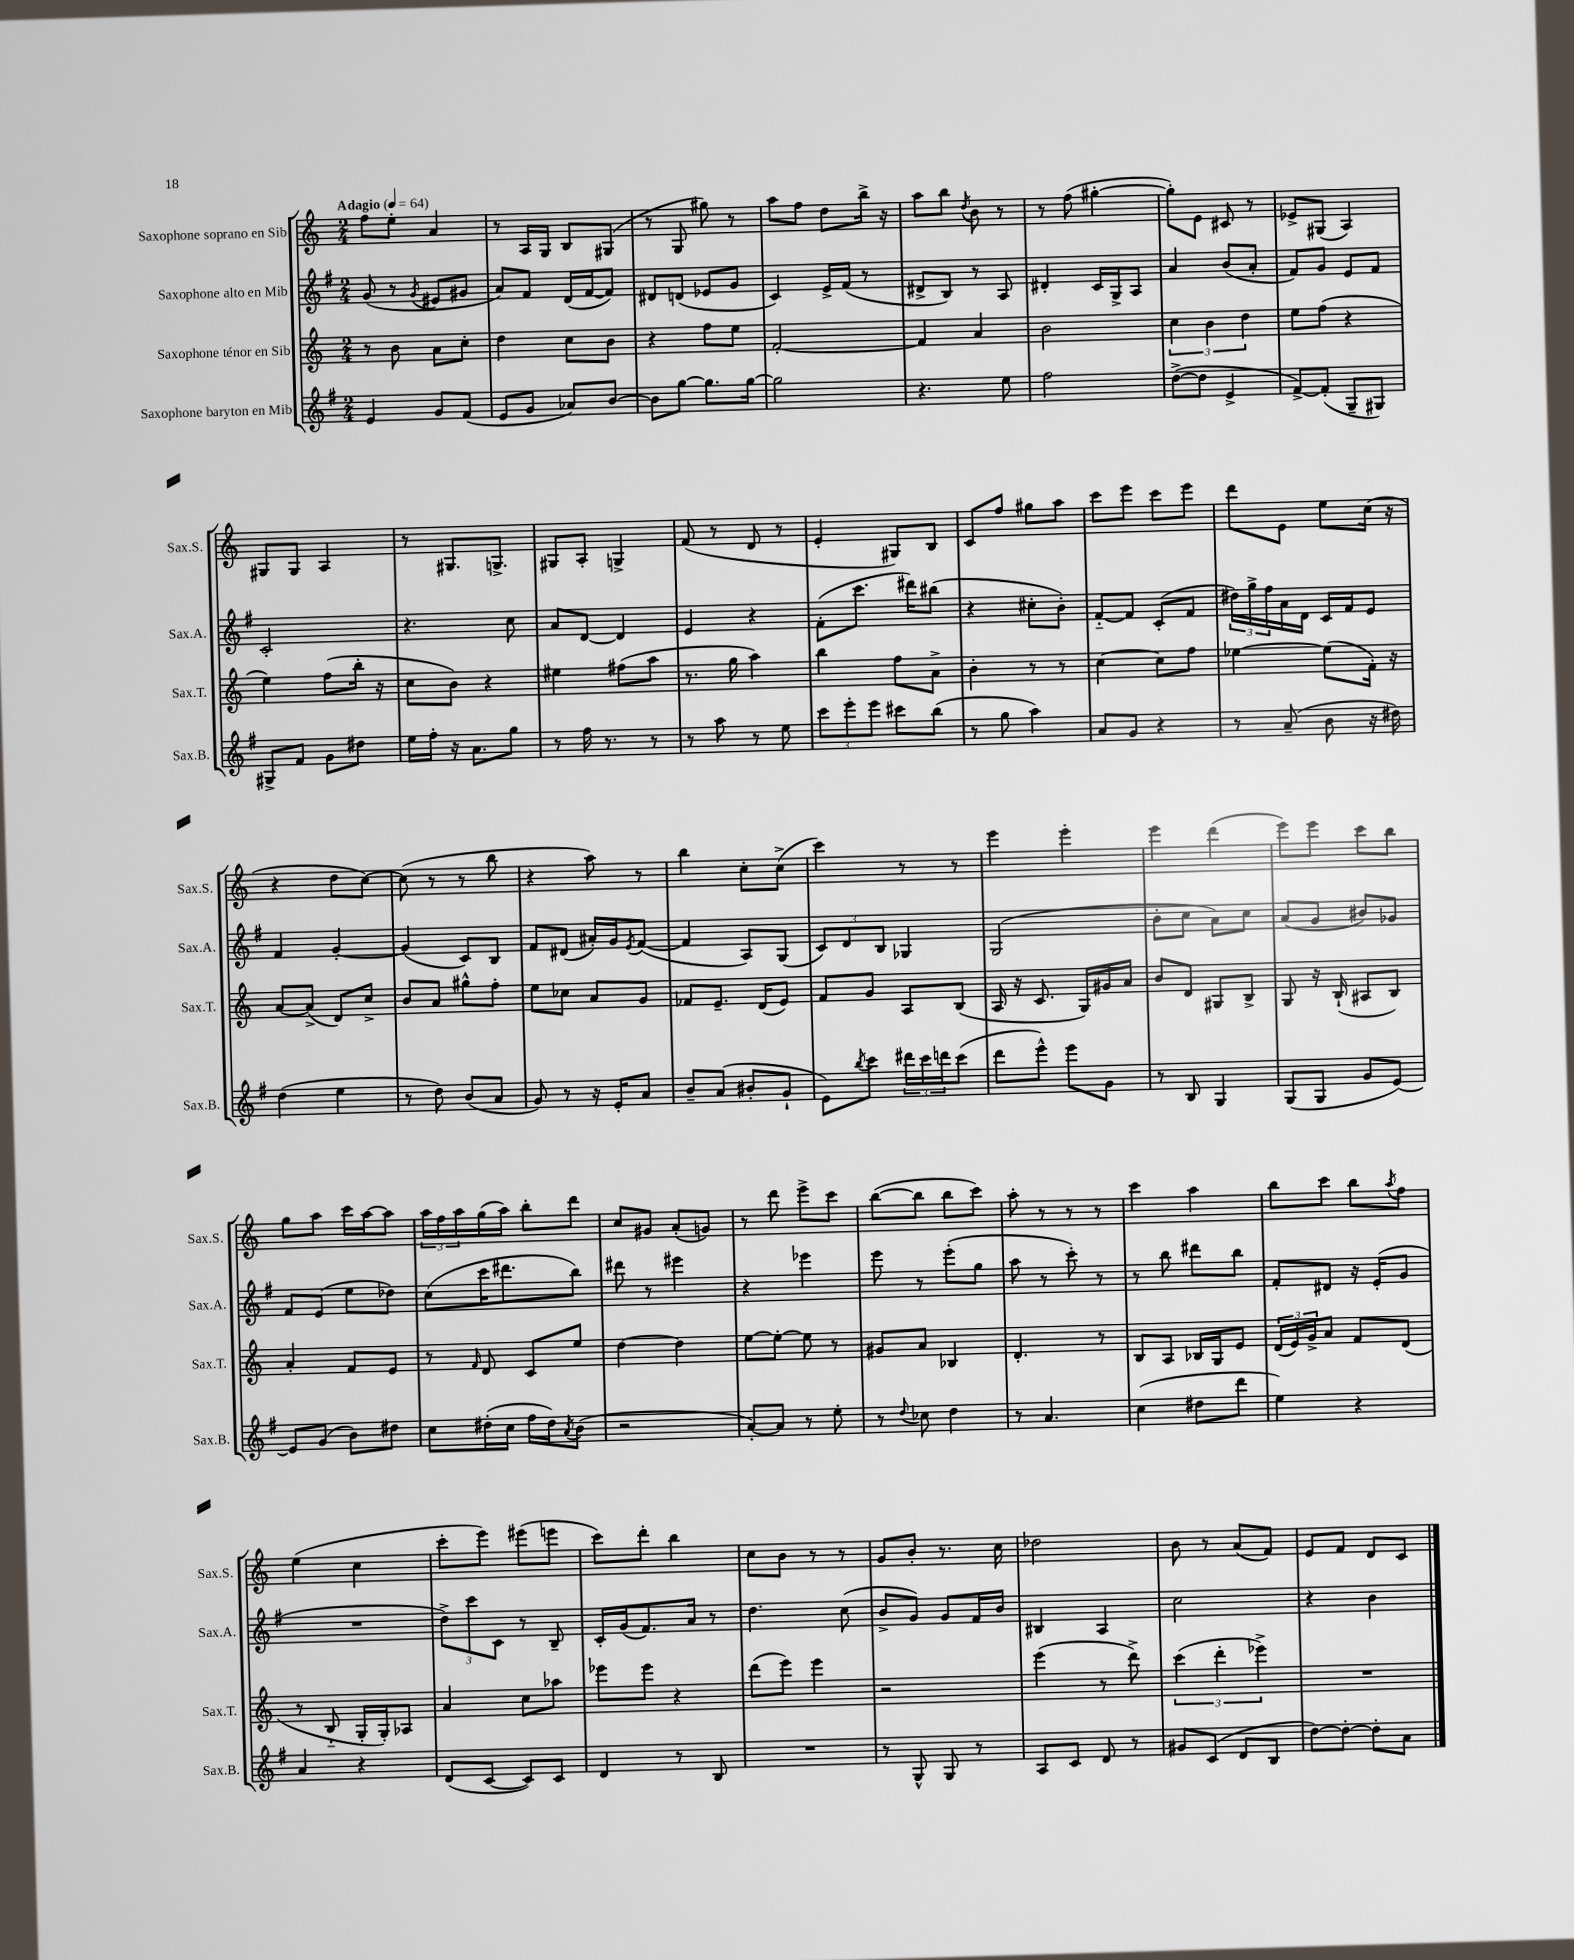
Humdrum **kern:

**kern	**kern	**kern	**kern
*part4	*part3	*part2	*part1
*staff4	*staff3	*staff2	*staff1
*I"Saxophone baryton en Mib	*I"Saxophone ténor en Sib	*I"Saxophone alto en Mib	*I"Saxophone soprano en Sib
*I'Sax.B.	*I'Sax.T.	*I'Sax.A.	*I'Sax.S.
*clefG2	*clefG2	*clefG2	*clefG2
*k[f#]	*k[]	*k[f#]	*k[]
*M2/4	*M2/4	*M2/4	*M2/4
*MM64	*MM64	*MM64	*MM64
=1	=1	=1	=1
!	!	!	!LO:TX:a:B:t=Adagio
4e/	8r	(8g/	8ff\L
.	8b\	8r	8ee'\J
.	.	8qg/	.
8g/L	8a\L	8e#X/L	4a/
(8f#/J	8cc'\J	8g#X/J	.
=2	=2	=2	=2
8e/L	4dd\	8a/L)	8r
8g/J	.	8f#/J	16A/LL
.	.	.	16G/JJ
8a-X/L)	8cc\L	(16d/LL	8B/L
.	.	[16f#/J	.
[8b/J	8b\J	8f#/J])	(8G#X/J
=3	=3	=3	=3
8b\L]	4r	8d#X/L	8r
[8gg\J	.	(8dn/J	8G/
8.gg\L]	8ff\L	8e-X/L	8gg#X\)
.	8ee\J	8g/J	8r
[16gg\Jk	.	.	.
=4	=4	=4	=4
2gg\]	[2f'/	4c/)	8aa\L
.	.	.	8ff\J
.	.	16e^/LL	8dd\L
.	.	(16f#/JJ	.
.	.	8r	16bb^\Jk
.	.	.	16r
=5	=5	=5	=5
4.r	4f/]	8d#X^/L	8aa\L
.	.	8B/J)	8bb\J
.	.	.	8qdd/
.	4a/	8r	8b\
8ee\	.	8A/	8r
=6	=6	=6	=6
2ff#\	2b\	4d#X'/	8r
.	.	.	(8ff\
.	.	16c/LL	[4gg#X'\
.	.	16G^/J	.
.	.	8A/J	.
=7	=7	=7	=7
([8dd^\L	6cc\	4a/	8gg#'\L])
8dd\J]	.	.	8e\J
.	6b\	.	.
4e^/	.	(8b/L	8c#X/
.	6dd\	.	.
.	.	8a'/J	8r
=8	=8	=8	=8
[8f#^/L)	8ee\L	8f#/L)	8e-X^/L
(8f#'/J]	(8ff\J	8g/J	(8G#X/J
8G~/L	4r	8e/L	4A/)
8G#X/J)	.	8f#/J	.
!!LO:LB:g=z
=9	=9	=9	=9
8G#X^/L	4ee\)	2c'/	8G#X/L
8f#/J	.	.	8G#/J
8g\L	(8ff\L	.	4A/
8dd#X\J	16bb'\Jk	.	.
.	16r	.	.
=10	=10	=10	=10
16ee\LL	8cc\L	4.r	8r
16ff#'\JJ	.	.	.
16r	8b\J)	.	8.G#X/L
8.a\L	.	.	.
.	4r	.	.
.	.	.	8.Gn^/J
8gg\J	.	8cc\	.
=11	=11	=11	=11
8r	4ee#X\	8a/L	8G#X/L
16ff#\	.	[8d/J	8A'/J
8.r	.	.	.
.	(8ff#X\L	4d/]	4Gn^/
8r	8aa\J	.	.
=12	=12	=12	=12
8r	8.r	4e/	(8f/
8aa\	.	.	8r
.	16gg\	.	.
8r	4aa\)	4r	8d/
8ee\	.	.	8r
=13	=13	=13	=13
12ccc\L	4bb\	(8f#'\L	4e'/
12eee'\	.	.	.
.	.	8.ccc\J	.
12eee\J	.	.	.
8ccc#X\L	8ff\L	.	8G#X/L)
.	.	16ddd#X\KL)	.
(8bb\J	8a^\J	(8bb#X\J	8B/J
=14	=14	=14	=14
8r	4b'\	4r	8c/L
8gg\	.	.	8ff/J
4aa\)	8r	8cc#X'\L	8gg#X\L
.	8r	8b'\J)	8aa\J
=15	=15	=15	=15
8a/L	[4cc\	[8f#/L	8ccc\L
8g/J	.	8f#/J]	8eee\J
4r	8cc\L]	(8c'/L	8ccc\L
.	8ff\J	8f#/J	8eee\J
=16	=16	=16	=16
8r	[4ee-X\	24dd#X\LL)	8ddd\L
.	.	24gg^\	.
.	.	24ff#\	.
(8a~/	.	16a\	8e\J
.	.	16d\JJ	.
8b\	(8ee-\L]	16c/LL	8ee\L
.	.	16f#/J	.
16r	16f'\Jk)	8e/J	(16cc\Jk
16dd#X\)	16r	.	16r
!!LO:LB:g=z
=17	=17	=17	=17
(4dd\	[8a/L	4f#/	4r
.	(8a^/J]	.	.
4ee\	8d/L)	[4g'/	8dd\L
.	8cc^/J	.	[8cc\J)
=18	=18	=18	=18
8r	8b/L	(4g/]	(8cc\]
8dd\)	8a/J	.	8r
(8b/L	8gg#X^^\L	8c/L)	8r
8a/J	8ff'\J	8B/J	8bb\
=19	=19	=19	=19
8g/)	8ee\L	8f#/L	4r
8r	8cc-X\J	(8d#X/J	.
16r	8a/L	16a#X'/LL)	8aa\)
16e'/KL	.	16g/J	.
.	.	8qe/	.
8a/J	8g/J	([8f#/J	8r
=20	=20	=20	=20
8b~/L	8f-X/L	4f#/]	4bb\
(8a/J	8.e~/J	.	.
8b#X'/L	.	8A/L)	8cc'\L
.	(16d/KL	.	.
8g`/J	8e/J)	(8G/J	(8cc^\J
=21	=21	=21	=21
8e\L)	8f/L	12c/L)	4ccc\)
.	.	12d/	.
8qbb/	.	.	.
8ccc\J	8g/J	.	.
.	.	12B/J	.
24ddd#X\LL	8A/L	4G-X/	8r
24ccc\	.	.	.
24dddn\J	.	.	.
(8ccc\J	(8B/J	.	8r
=22	=22	=22	=22
8ddd\L	16A/	(2G/	4eee\
.	16r	.	.
8eee^^\J)	8.c/	.	.
8eee\L	.	.	4eee'\
.	16G/LL)	.	.
8g\J	16g#X/	.	.
.	16a/JJ	.	.
=23	=23	=23	=23
8r	8b/L	8b'\L	4eee\
8B/	8d/J	8cc\J	.
4G/	8G#X/L	8a\L)	(4ddd\
.	8B^/J	8cc\J	.
=24	=24	=24	=24
(8G/L	8G/	(8a/L	8eee\L)
8G/J	16r	8g/J	8eee\J
.	(16B`/	.	.
8g/L	8A#X/L	8b#X/L)	8ccc\L
[8e/J)	8B/J)	8g-X/J	8bb\J
!!LO:LB:g=z
=25	=25	=25	=25
8e/L]	4a'/	8f#/L	8gg\L
(8g/J	.	(8e/J	8aa\J
8b\L)	8f/L	8ee\L	16ccc\LL
.	.	.	[16aa\J
8dd#X\J	8e/J	8dd-X\J)	8aa\J]
=26	=26	=26	=26
8cc\L	8r	(8cc\L	24aa\LL
.	.	.	24ff\
.	.	.	24aa\
.	16qqf/	.	.
(16dd#X'\L	8d/	16ccc\K	(16gg\
16cc\JJ	.	8.ddd#X\	16aa\JJ)
16ff#\LL	8c/L	.	8bb'\L
16dd#\J)	.	.	.
8qa/	.	.	.
(8b\J	8ee/J	8bb\J)	8ddd\J
=27	=27	=27	=27
2r	[4dd\	8ddd#X\	8cc/L
.	.	8r	8g#X/J
.	4dd\]	4eee#X\	(8a'/L
.	.	.	8gn/J)
=28	=28	=28	=28
[8a'/L)	[8ee\L	4r	8r
8a/J]	8ee'\J_	.	8ddd\
8r	8ee\]	4eee-X\	8eee^\L
8ee'\	8r	.	8ccc\J
=29	=29	=29	=29
8r	8g#X/L	8eee\	([8bb\L
8qqdd/	.	.	.
8cc-X\	8a/J	8r	8bb\J]
4dd\	4B-X/	(8eee'\L	8bb\L
.	.	8gg\J	8ccc\J)
=30	=30	=30	=30
8r	4.d'/	8aa\	8aa'\
4.a/	.	8r	8r
.	.	8ccc'\)	8r
.	8r	8r	8r
=31	=31	=31	=31
(4cc\	8B/L	8r	4ccc\
.	8A/J	8bb\	.
8dd#X\L	16B-X/LL	8ddd#X\L	4aa\
.	16G/J	.	.
8ddd\J	8e/J	8bb\J	.
=32	=32	=32	=32
4ee\)	(24d/LL	8f#'/L	8bb\L
.	24e/)	.	.
.	24g^/J	.	.
.	8a/J	8d#X/J	8ccc\J
4r	8f/L	16r	8bb\L
.	.	(16e'/KL	.
.	.	.	8qaa/
.	(8d/J	8g/J	8ff\J
!!LO:LB:g=z
=33	=33	=33	=33
4a/	8r	2r	(4ee\
.	8B/	.	.
4r	16G'/LL	.	4cc\
.	16G'/J)	.	.
.	8A-X/J	.	.
=34	=34	=34	=34
(8d/L	4a/	12dd^\L)	8ccc'\L
.	.	12ccc\	.
[8c/J	.	.	8eee\J)
.	.	12c\J	.
8c/L])	8cc\L	8r	(8eee#X\L
8c/J	8aa-X\J	8B~/	8eeen\J
=35	=35	=35	=35
4d/	8eee-X\L	16c'/LL	8ccc\L)
.	.	(16g/J	.
.	8eee-\J	8.f#/)	8ddd'\J
8r	4r	.	4bb\
.	.	16a/Jk	.
8B/	.	8r	.
=36	=36	=36	=36
2r	(8ddd\L	4.dd\	8cc\L
.	8eee\J)	.	8b\J
.	4eee\	.	8r
.	.	(8cc\	8r
=37	=37	=37	=37
8r	2r	8b^/L	8g/L
8G^^/	.	8g/J)	8b'/J
8G/	.	8g/L	8.r
8r	.	16f#/L	.
.	.	16b/JJ	16cc\
=38	=38	=38	=38
8A/L	(4eee\	4B#X/	2dd-X\
8c/J	.	.	.
8d/	8r	4A/	.
8r	8ddd^\)	.	.
=39	=39	=39	=39
8g#X/L	(6ccc\	2cc\	8b\
(8c/J	.	.	8r
.	6ddd'\	.	.
8d/L	.	.	(8a/L
.	6eee-X^\)	.	.
8B/J	.	.	8f/J)
=40	=40	=40	=40
[8dd\L)	2r	4r	8e/L
8dd'\J_	.	.	8f/J
8dd'\L]	.	4b\	8d/L
8a\J	.	.	8c/J
==	==	==	==
*-	*-	*-	*-
